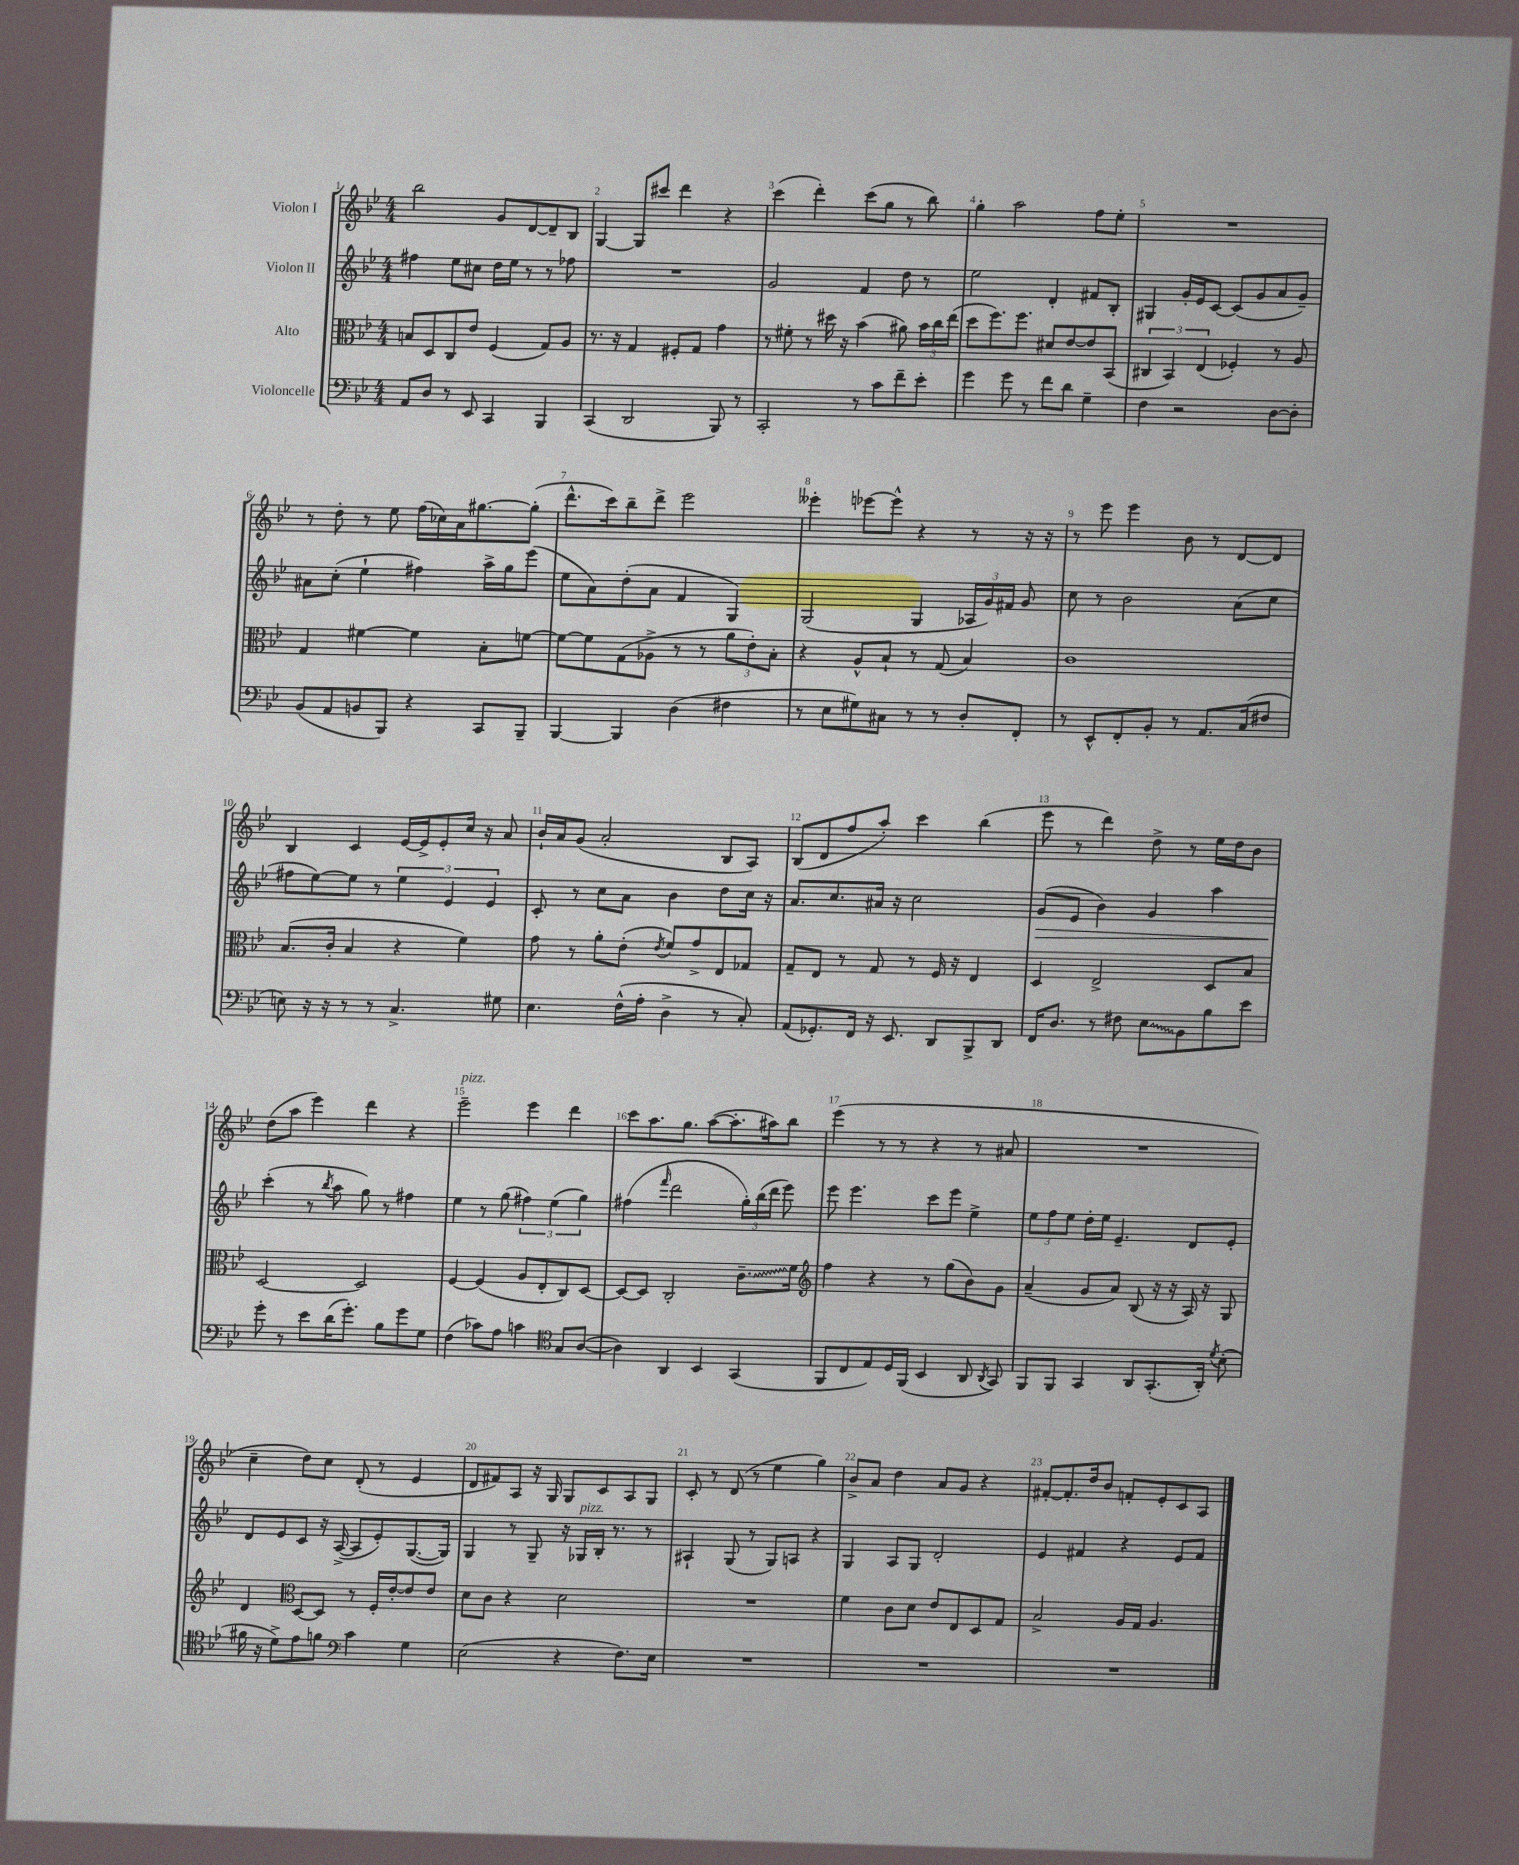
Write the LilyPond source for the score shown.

<<
\new StaffGroup <<
\new Staff = "s0" \with { instrumentName = "Violon I" } {
    \clef treble \key bes \major \numericTimeSignature \time 4/4
    \autoBeamOff bes''2 g'8[ d'8~ d'8-- bes8] |
    g4~ g8[ cis'''8] d'''4 r4 |
    c'''4( d'''4-.) c'''8[( g''8] r8 bes''8) |
    g''4-. a''2 f''8[ ees''8]-. |
    R1 |
    r8 d''8-. r8 ees''8 f''16[( ces''16) a'16 gis''8.~ gis''8]-.( |
    d'''8.[-^ c'''16) bes''8-- d'''8]-> ees'''2 |
    eeses'''4-. ees'''8[~ ees'''8]-^ r4 r8 r16 r16 |
    r8 ees'''8 ees'''4 bes'8 r8 d'8[~ d'8] |
    bes4 c'4 ees'16[~ ees'16-> ees'8-. c''16] r16 a'8 |
    bes'16[-! a'16 g'8]( a'2-. bes8[ a8]) |
    bes8[( d'8 f''8 a''8]-.) c'''4 bes''4( |
    ees'''8 r8 d'''4) d''8-> r8 ees''16[ d''16 bes'8] |
    d''8[( a''8] ees'''4) d'''4 r4 |
    ees'''2--^\markup { \italic "pizz." } ees'''4 d'''4 |
    c'''8[ a''8. g''8.] a''8[~( a''8.-. ais''16) bes''8] |
    ees'''4( r8 r8 r4 r8 ais'8 |
    R1 |
    c''4-- d''8[) c''8] d'8-.( r8 ees'4 |
    d'8[ fis'8) a8] r16 g16 g8[ c'8 a8 g8] |
    c'8-. r8 d'8( r8 ees''4 g''4) |
    bes'8[-> a'8] d''4 a'8[ g'8] r4 |
    fis'8[~-. fis'8.-. d''16 bes'8] f'8[-. ees'8-. c'8 a8] \bar "|." |
}
\new Staff = "s1" \with { instrumentName = "Violon II" } {
    \clef treble \key bes \major \numericTimeSignature \time 4/4
    \autoBeamOff fis''4 ees''8[ cis''8] d''16[ ees''16] r8 r8 fes''8 |
    R1 |
    g'2 f'4 d''8 r8 |
    ees''2 d'4-. fis'8[ bes8]-. |
    gis4 g'16[-. ees'16 c'8]~ c'8[( g'8 a'8 g'8]--) |
    ais'8[ c''8]-.( ees''4-! fis''4) a''16[-> g''16 ees'''8]( |
    ees''8[ a'8) d''8-.( a'8] f'4 g4) |
    g2( g4 \tuplet 3/2 { aes16[ g'16) fis'16] } g'8 |
    c''8 r8 bes'2 a'8[( c''8] |
    fis''8[ ees''8~) ees''8] r8 \tuplet 3/2 { ees''4 ees'4 ees'4 } |
    c'8-. r8 c''8[ a'8] bes'4 d''8[ c''16] r16 |
    a'8.[ c''8. ais'16] r16 c''2 |
    g'8[\>( ees'8] bes'4) g'4 a''4 |
    c'''4-.\!( r8 \acciaccatura { bes''8 } a''8 g''8) r8 fis''4 |
    ees''4 r8 g''8( \tuplet 3/2 { fis''4) ees''4( g''4) } |
    fis''4( \grace { f'''16 } d'''2 \tuplet 3/2 { g''16[-.) bes''16( d'''16] } ees'''8) |
    ees'''8 ees'''4. c'''8[ ees'''8] ees''4-> |
    \tuplet 3/2 { ees''8[ f''8 ees''8] } d''16[-. ees''16] ees'4.-- d'8[ ees'8]-. |
    d'8[ ees'8 c'8] r16 a16~->( a8[ ees'8-.) g8.~( g16]) |
    g4 r8 g8-- r16 ges16[^\markup { \italic "pizz." } bes16]-. r8. r8 |
    ais4-! g8( r8 g8[) a8] r4 |
    g4 a8[ g8] d'2-. |
    ees'4 fis'4 r4 ees'8[ fis'8] \bar "|." |
}
\new Staff = "s2" \with { instrumentName = "Alto" } {
    \clef alto \key bes \major \numericTimeSignature \time 4/4
    \autoBeamOff b8[ d8 c8 ees'8] f4( g8[) a8] |
    r8. r16 g4 fis8[-. g8] g'4 |
    r8 fis'8-. r8 dis''16 r16 bes'4( ais'8) \tuplet 3/2 { bes'16[ c''16 ees''16]( } |
    d''8[ f''8.) f''8.] dis'8[ ees'8~ ees'8 bes,8]( |
    \tuplet 3/2 { cis4 bes,4) ees4( } fes4-.) r8 a8 |
    g4 fis'4~ fis'4 bes8[-. f'8]~ |
    f'8[~ f'8 g8( aes8]-> r8 r8 \tuplet 3/2 { a'8[ ees'8-.) bes8]-. } |
    r4 a8[-^ bes8]-! r8 g8( bes4) |
    c'1 |
    bes8.[( c'16]-. bes4 r4 f'4) |
    g'8 r8 a'8[-. ees'8]-.( \acciaccatura { ees'8 } f'8[) g'8-> ees8 ges8] |
    g8[-- ees8] r8 g8 r8 f16 r16 ees4 |
    d4 ees2-> d8[ bes8] |
    d2~ d2 |
    f4~ f4( a8[ ees8-. c8) d8]~ |
    d8[~ d8] c2-. \once \override Glissando.style = #'zigzag c'8.[--\glissando f'16] |
    \clef treble f''4 r4 r8 g''8[( bes'8) g'8] |
    a'4--( g'8[ a'8]) bes8( r16 r16 a16) r16 g8 |
    d'4 \clef alto d8[~ d8] r8 f16[-. ees'16~-. ees'8 ees'8] |
    d'8[ c'8] r4 d'2 |
    R1 |
    f'4 c'8[ d'8] ees'8[ ees8 d8 g8] |
    bes2-> a16[ g16] a4. \bar "|." |
}
\new Staff = "s3" \with { instrumentName = "Violoncelle" } {
    \clef bass \key bes \major \numericTimeSignature \time 4/4
    \autoBeamOff a,8[ d8] r8 ees,8 c,4 bes,,4 |
    c,4( d,2 bes,,8) r8 |
    c,2-. r8 c'8[ f'8-- ees'8]-. |
    g'4 g'8 r8 f'8[ d'8] g4-- |
    f4 r2 d8[~ d8]-. |
    bes,8[( a,8 b,8 bes,,8]) r4 c,8[ bes,,8]-- |
    bes,,4~ bes,,4 d4( fis4 |
    r8 ees8[ gis8) cis8] r8 r8 d8[-. f,8]-. |
    r8 ees,8[-^ f,8-. bes,8]-. r8 a,8.[ c16( fis8] |
    e8) r16 r16 r8 r8 c4.-> gis8 |
    ees4. f16[-^( a16]-. d4-> r8 c8-.) |
    a,8[( ges,8.-.) f,16] r16 ees,8. d,8[ bes,,8-> d,8] |
    f,16[ d8.] r8 fis8 \once \override Glissando.style = #'zigzag ees8[\glissando bes,8 bes8 ees'8] |
    g'8-. r8 ees'8[ d'16( g'8.]-.) bes8[ g'8 g8] |
    f4( ces'8[) a8] c'4 \clef tenor g8[ a8]~( |
    a4) a,4 bes,4 g,4( |
    f,8[ c8 ees8) d16 f,16]( bes,4 a,8 \acciaccatura { a,8 } g,8) |
    f,8[ f,8] g,4 a,8[ g,8.-.( a,16]-.) \acciaccatura { d'8 } bes8-.( |
    fis'16 r16 d'8[->) ees'8 f'8] \clef bass c'4 g4 |
    ees2( r4 f8.[) ees16] |
    R1 |
    R1 |
    R1 \bar "|." |
}
>>
>>
\layout { \context { \Score \override BarNumber.break-visibility = ##(#f #t #t) barNumberVisibility = #all-bar-numbers-visible } }
